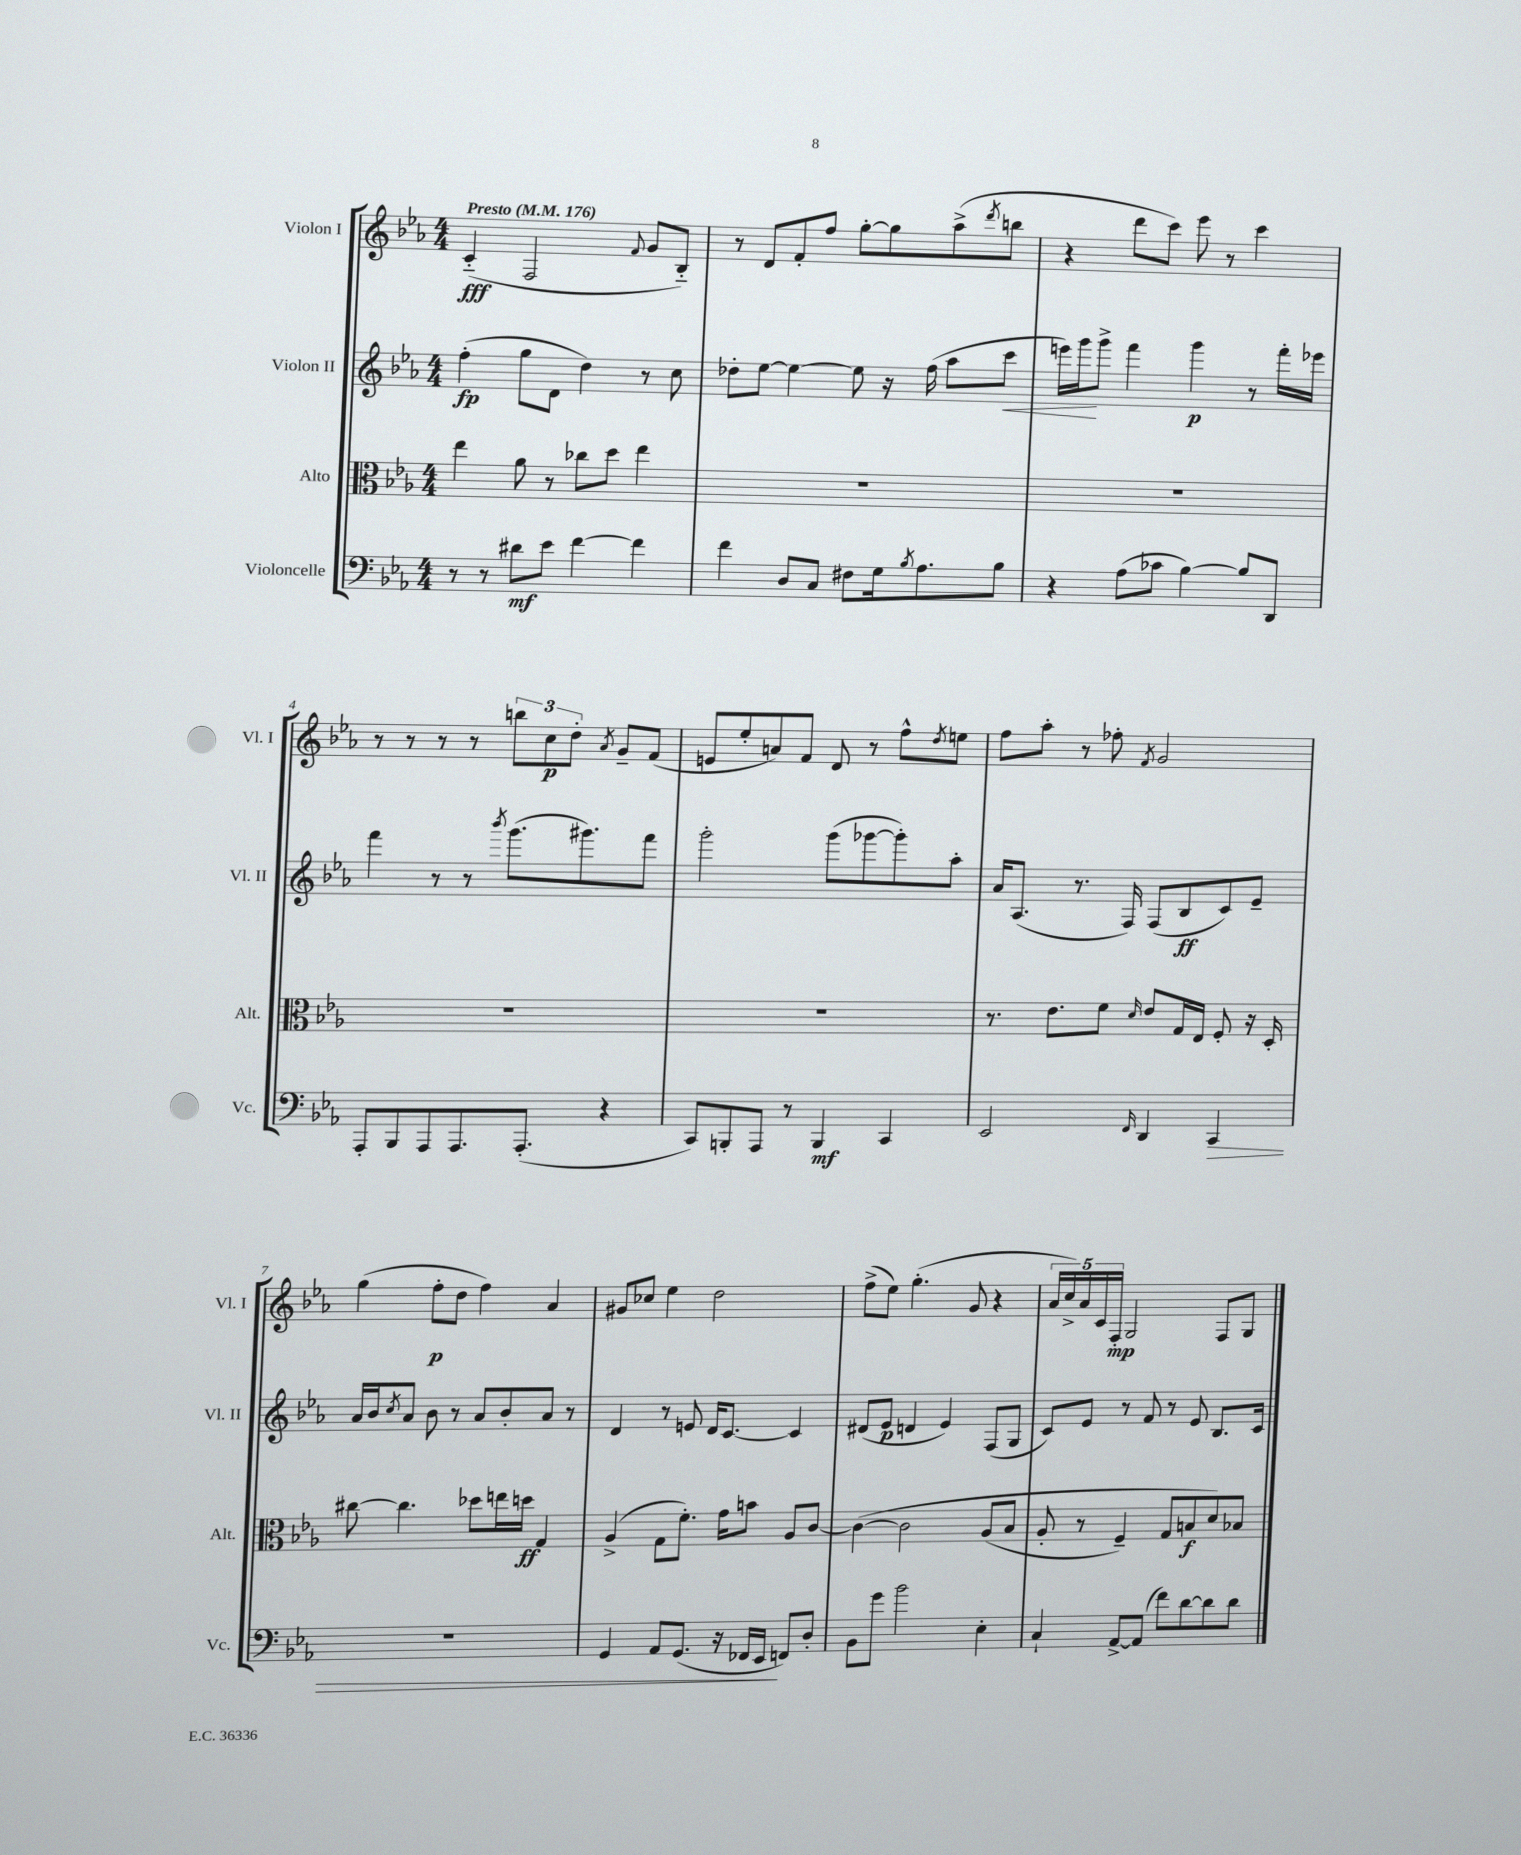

**kern	**dynam	**kern	**dynam	**kern	**dynam	**kern	**dynam
*part4	*part4	*part3	*part3	*part2	*part2	*part1	*part1
*staff4	*staff4	*staff3	*staff3	*staff2	*staff2	*staff1	*staff1
*I"Violoncelle	*	*I"Alto	*	*I"Violon II	*	*I"Violon I	*
*I'Vc.	*	*I'Alt.	*	*I'Vl. II	*	*I'Vl. I	*
*clefF4	*	*clefC3	*	*clefG2	*	*clefG2	*
*k[b-e-a-]	*	*k[b-e-a-]	*	*k[b-e-a-]	*	*k[b-e-a-]	*
*M4/4	*	*M4/4	*	*M4/4	*	*M4/4	*
*MM176	*	*MM176	*	*MM176	*	*MM176	*
=1	=1	=1	=1	=1	=1	=1	=1
!	!	!	!	!	!	!LO:TX:a:B:t=Presto	!
8r	.	4ee-\	.	(4ff'\	fp	(4c/	fff
8r	.	.	.	.	.	.	.
8d#X\L	mf	8a-\	.	8gg\L	.	2F/	.
8e-\J	.	8r	.	8d\J	.	.	.
[4f\	.	8cc-X\L	.	4dd\)	.	.	.
.	.	8dd\J	.	.	.	.	.
.	.	.	.	.	.	8qqf/	.
4f\]	.	4ee-\	.	8r	.	8g/L	.
.	.	.	.	8cc\	.	8B-/J)	.
=2	=2	=2	=2	=2	=2	=2	=2
4f\	.	1r	.	8dd-X'\L	.	8r	.
.	.	.	.	[8ee-\J	.	8d/L	.
8D/L	.	.	.	4ee-\_	.	8f'/	.
8C/J	.	.	.	.	.	8ff/J	.
8F#X\L	.	.	.	8ee-\]	.	[8gg'\L	.
16G\k	.	.	.	16r	.	8gg\]	.
8qB-/	.	.	.	.	.	.	.
8.A-\	.	.	.	(16ff\	.	.	.
.	.	.	.	8aa-\L	.	(8aa-^\	.
.	.	.	.	.	.	8qddd/	.
!	!	!	!	!	!LO:HP:b	!	!
8B-\J	.	.	.	8ccc\J	<	8bbn\J	.
=3	=3	=3	=3	=3	=3	=3	=3
4r	.	1r	.	16eeen\LL)	.	4r	.
.	.	.	.	16ggg\J	.	.	.
.	.	.	.	8ggg^\J	[	.	.
(8A-\L	.	.	.	4fff\	.	8ddd\L	.
8c-X\J	.	.	.	.	.	8ccc\J)	.
[4B-\)	.	.	.	4ggg\	p	8eee-\	.
.	.	.	.	.	.	8r	.
8B-/L]	.	.	.	8r	.	4ccc\	.
8DD/J	.	.	.	16fff'\LL	.	.	.
.	.	.	.	16eee-X\JJ	.	.	.
!!LO:LB:g=z
=4	=4	=4	=4	=4	=4	=4	=4
8AAA-'/L	.	1r	.	4fff\	.	8r	.
8BBB-/	.	.	.	.	.	8r	.
8AAA-/	.	.	.	8r	.	8r	.
8.AAA-/	.	.	.	8r	.	8r	.
.	.	.	.	8qbbb-/	.	.	.
.	.	.	.	(8.ggg\L	.	12bbn\L	.
(8.AAA-'/J	.	.	.	.	.	.	.
.	.	.	.	.	.	12cc\	p
.	.	.	.	.	.	12dd'\J	.
.	.	.	.	8.ggg#X\)	.	.	.
.	.	.	.	.	.	8qa-/	.
4r	.	.	.	.	.	8g~/L	.
.	.	.	.	8fff\J	.	(8f/J	.
=5	=5	=5	=5	=5	=5	=5	=5
8CC/L)	.	1r	.	2ggg'\	.	8en/L	.
8BBBn'/	.	.	.	.	.	8ee-'/	.
8AAA-/J	.	.	.	.	.	8an/)	.
8r	.	.	.	.	.	8f/J	.
4BBB/	mf	.	.	(8ggg\L	.	8d/	.
.	.	.	.	[8ggg-X\	.	8r	.
4CC/	.	.	.	8ggg-'\])	.	8ff^^\L	.
.	.	.	.	.	.	8qdd/	.
.	.	.	.	8aa-'\J	.	8een\J	.
=6	=6	=6	=6	=6	=6	=6	=6
2EE-/	.	8.r	.	16a-/KL	.	8ff\L	.
.	.	.	.	(8.A-/J	.	.	.
.	.	.	.	.	.	8aa-'\J	.
.	.	8.e-\L	.	.	.	.	.
.	.	.	.	8.r	.	8r	.
.	.	8f\J	.	.	.	8ff-X'\	.
.	.	.	.	16F/)	.	.	.
16qqFF/	.	16qqd/	.	.	.	8qf/	.
4DD/	.	8e-/L	.	(8F/L	.	2g/	.
.	.	16G/L	.	8B-/	ff	.	.
.	.	16E-/JJ	.	.	.	.	.
!	!LO:HP:b	!	!	!	!	!	!
4CC/	>	8F'/	.	8c/)	.	.	.
.	.	16r	.	8e-~/J	.	.	.
.	.	16D'/	.	.	.	.	.
!!LO:LB:g=z
=7	=7	=7	=7	=7	=7	=7	=7
1r	.	[8cc#X\	.	16a-/LL	.	(4gg\	.
.	.	.	.	16b-/J	.	.	.
.	.	.	.	8qcc/	.	.	.
.	.	4.cc#\]	.	8a-/J	.	.	.
.	.	.	.	8b-\	.	8ff'\L	p
.	.	.	.	8r	.	8dd\J	.
.	.	8dd-X\L	.	8a-/L	.	4ff\)	.
.	.	16een\L	.	8b-'/	.	.	.
.	.	16ddn\JJ	ff	.	.	.	.
.	.	4G/	.	8a-/J	.	4a-/	.
.	.	.	.	8r	.	.	.
=8	=8	=8	=8	=8	=8	=8	=8
4GG/	.	(4A-^/	.	4d/	.	8g#X/L	.
.	.	.	.	.	.	8cc-X/J	.
8AA-/L	.	8G\L	.	8r	.	4ee-\	.
(8.GG/J	.	8.f'\J)	.	8en/	.	.	.
.	.	.	.	16d/KL	.	2dd\	.
16r	.	16g\KL	.	[8.c/J	.	.	.
16FF-X/LL	.	8bn\J	.	.	.	.	.
16EE-/JJ	.	.	.	.	.	.	.
8FFn/L)	]	8A-/L	.	4c/]	.	.	.
8D'/J	.	[8c/J	.	.	.	.	.
=9	=9	=9	=9	=9	=9	=9	=9
8BB-\L	.	(4c\_	.	(8d#X/L	.	(8ff^\L	.
8g\J	.	.	.	8e-/J	p	8ee-\J)	.
2b-\	.	2c\]	.	4dn/	.	(4.gg'\	.
.	.	.	.	4e-/)	.	.	.
.	.	.	.	.	.	8g/	.
4E-'\	.	(8A-/L	.	(8F/L	.	4r	.
.	.	8B-/J	.	8G/J	.	.	.
=10	=10	=10	=10	=10	=10	=10	=10
4C`/	.	8A-'/	.	8c/L)	.	20a-/LL	.
.	.	.	.	.	.	20cc^/)	.
.	.	.	.	.	.	20a-/	.
.	.	8r	.	8e-/J	.	.	.
.	.	.	.	.	.	20c/	.
.	.	.	.	.	.	20F'/JJ	mp
[8AA-^/L	.	4F~/)	.	8r	.	2G/	.
(8AA-/J]	.	.	.	8f/	.	.	.
8f\L)	.	8G/L	.	8r	.	.	.
[8d\	.	8Bn/	f	8e-/	.	.	.
8d\]	.	8d/)	.	8.B-/L	.	8F/L	.
8d\J	.	8B-X/J	.	.	.	8G/J	.
.	.	.	.	16c/Jk	.	.	.
==	==	==	==	==	==	==	==
*-	*-	*-	*-	*-	*-	*-	*-
